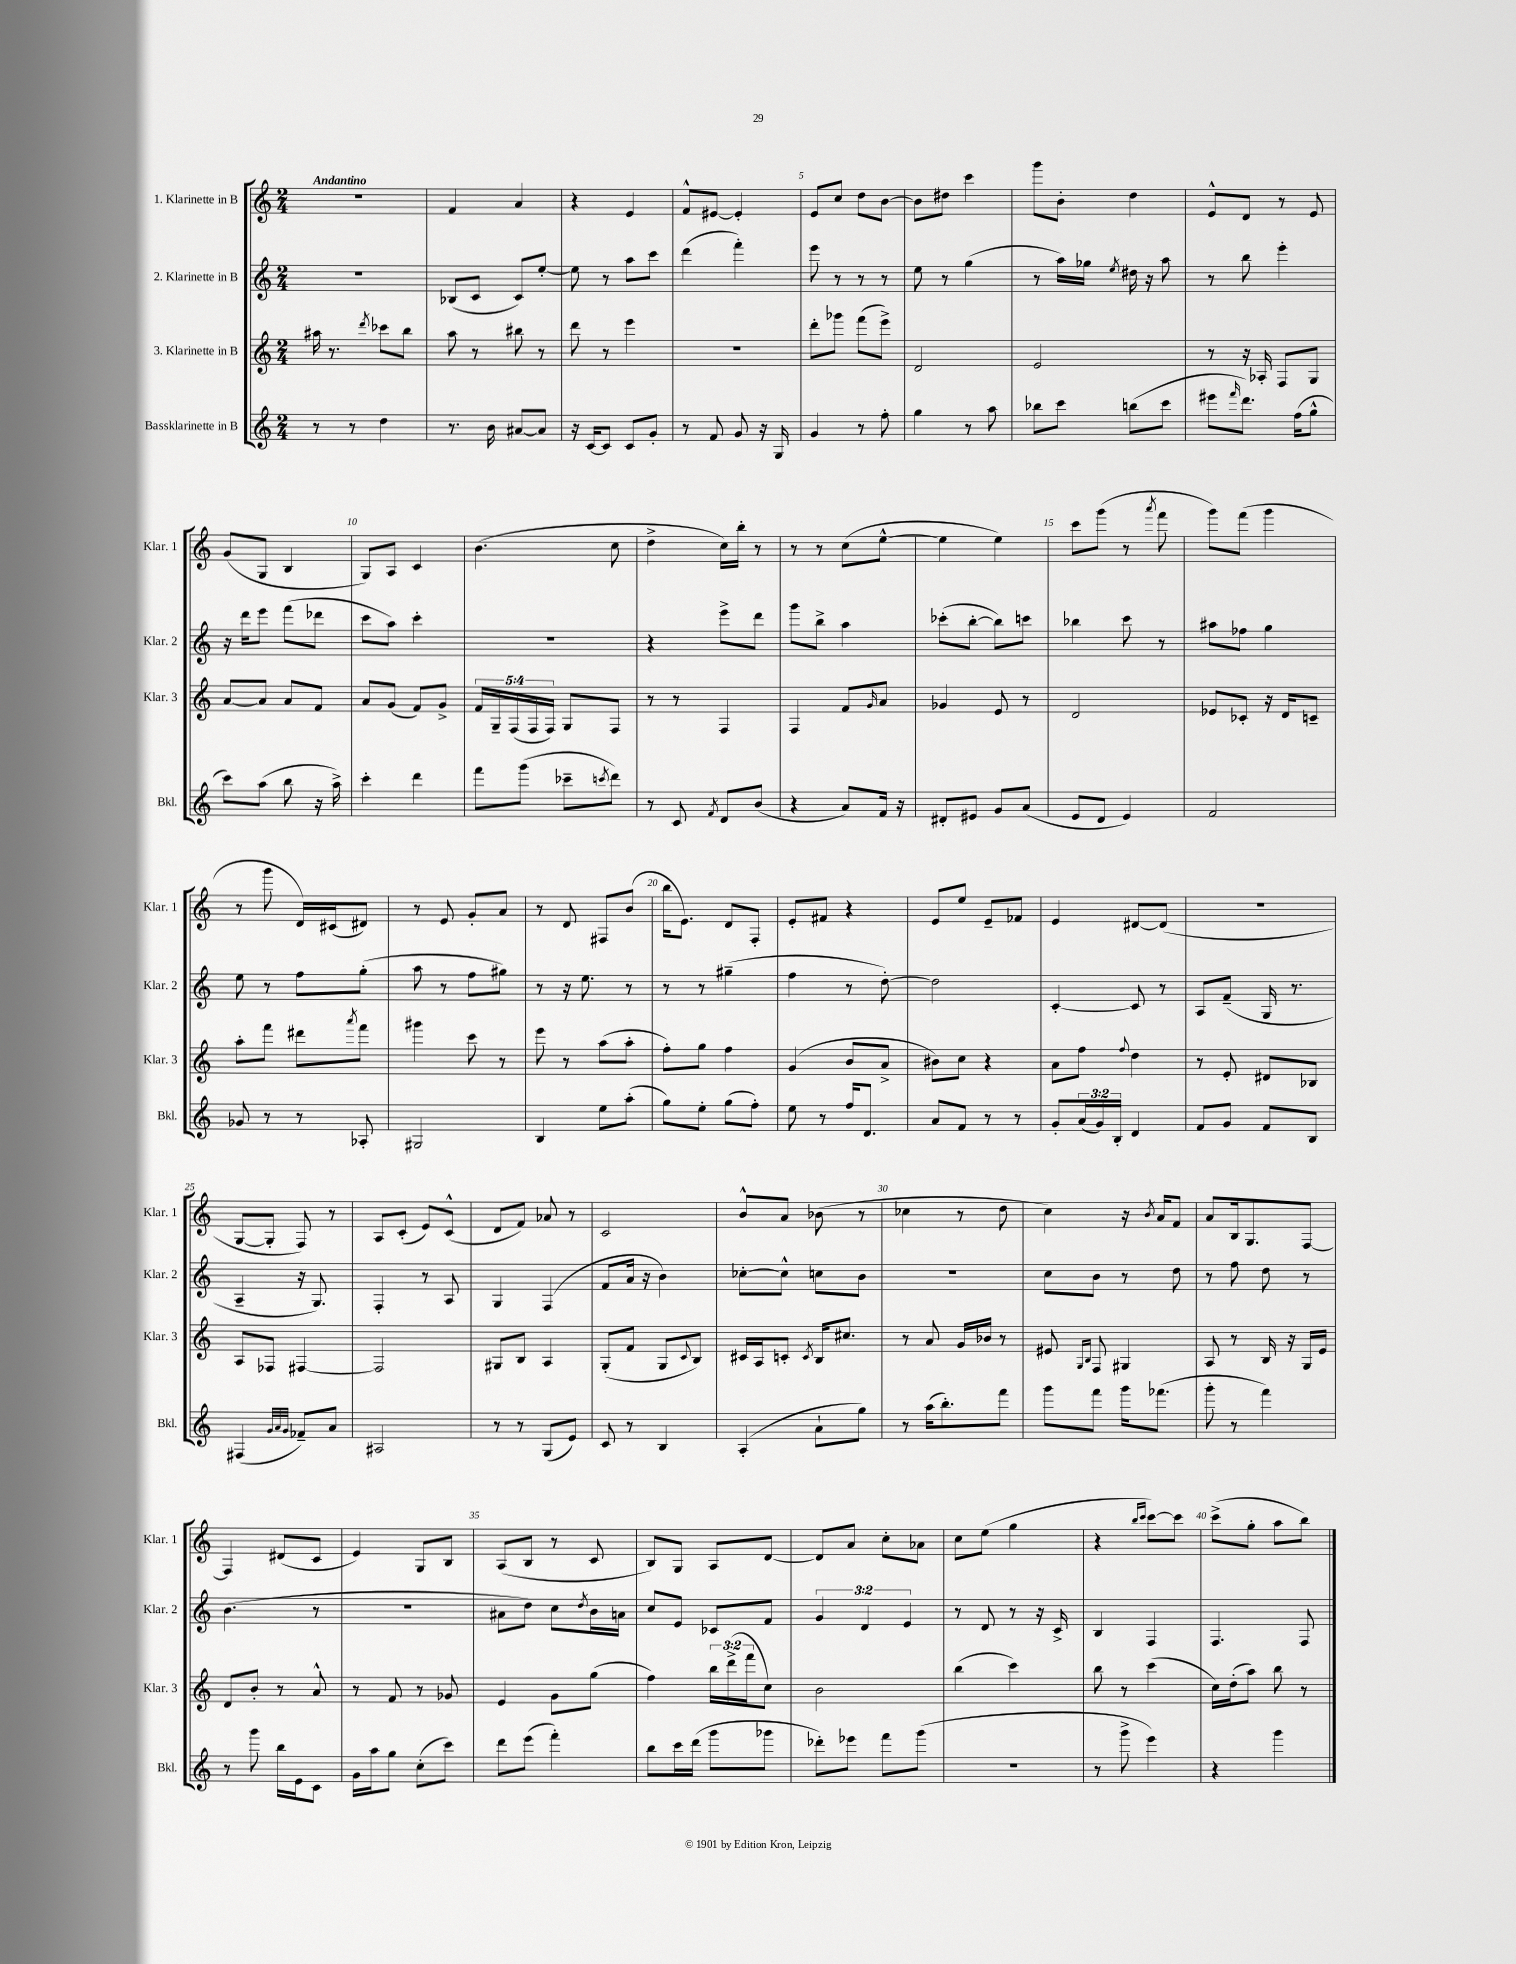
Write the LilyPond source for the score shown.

<<
\new StaffGroup <<
\new Staff = "s0" \with { instrumentName = "1. Klarinette in B" shortInstrumentName = "Klar. 1" } {
    \clef treble \key c \major \numericTimeSignature \time 2/4 \tempo "Andantino"
    r2 |
    f'4 a'4 |
    r4 e'4 |
    f'8-^ eis'8~ eis'4-. |
    e'8 c''8 d''8 b'8~ |
    b'8 dis''8 c'''4 |
    g'''8 b'8-. d''4 |
    e'8-^ d'8 r8 e'8 |
    g'8( g8 b4 |
    g8) a8 c'4 |
    b'4.( c''8 |
    d''4-> c''16) b''16-. r8 |
    r8 r8 c''8( e''8~-^ |
    e''4 e''4) |
    c'''8 g'''8( r8 \acciaccatura { a'''8 } f'''8 |
    g'''8) f'''8( g'''4 |
    r8 g'''8 d'16) cis'16( dis'8) |
    r8 e'8 g'8-. a'8 |
    r8 d'8 fis8 b'8( |
    b''16 e'8.) d'8 f8-. |
    e'8-. fis'8 r4 |
    e'8 e''8 e'8-- fes'8 |
    e'4 dis'8~ dis'8( |
    R2 |
    g8~ g8-. f8) r8 |
    a8 c'8-.( e'8) c'8-^( |
    d'8 f'8) aes'8 r8 |
    c'2 |
    b'8-^ a'8 bes'8( r8 |
    ces''4 r8 d''8 |
    c''4) r16 \acciaccatura { b'8 } a'16 f'8 |
    a'8 b16 g8. f8~ |
    f4 dis'8( c'8 |
    e'4) g8 b8 |
    a8( b8 r8 c'8 |
    b8) g8 a8 d'8~ |
    d'8 a'8 c''8-. aes'8 |
    c''8 e''8( g''4 |
    r4 \grace { b''16 c'''16 } c'''8~) c'''8 |
    c'''8->( g''8-. a''8 b''8) \bar "|." |
}
\new Staff = "s1" \with { instrumentName = "2. Klarinette in B" shortInstrumentName = "Klar. 2" } {
    \clef treble \key c \major \numericTimeSignature \time 2/4 \override Staff.TupletNumber.text = #tuplet-number::calc-fraction-text
    r2 |
    bes8( c'8 c'8) e''8~-. |
    e''8 r8 a''8 c'''8 |
    d'''4( f'''4-.) |
    e'''8 r8 r8 r8 |
    e''8 r8 g''4( |
    r8 a''16) ges''16 \acciaccatura { e''8 } dis''16 r16 a''8 |
    r8 b''8 e'''4-. |
    r16 d'''16 e'''8 f'''8( des'''8 |
    c'''8 a''8) c'''4-. |
    r2 |
    r4 e'''8-> d'''8 |
    g'''8 b''8-> a''4 |
    ces'''8-.( b''8~-. b''8) c'''8 |
    bes''4 c'''8 r8 |
    ais''8 fes''8 g''4 |
    e''8 r8 f''8 g''8-.( |
    a''8 r8 f''8 gis''8) |
    r8 r16 e''8. r8 |
    r8 r8 gis''4--( |
    f''4 r8 d''8~-.) |
    d''2 |
    c'4~-. c'8 r8 |
    a8 f'8--( g16 r8. |
    a4-- r16 g8.) |
    f4-. r8 a8 |
    g4 f4( |
    f'8 a'16 r16 b'4) |
    ces''8~-. ces''8-^ c''8 b'8 |
    R2 |
    c''8 b'8 r8 d''8 |
    r8 f''8 d''8 r8 |
    b'4.( r8 |
    R2 |
    ais'8 d''8) c''8 \acciaccatura { d''8 } b'16 a'16 |
    c''8 e'8 ces'8 f'8 |
    \tuplet 3/2 { g'4 d'4 e'4 } |
    r8 d'8 r8 r16 c'16-> |
    b4 f4 |
    f4. f8 \bar "|." |
}
\new Staff = "s2" \with { instrumentName = "3. Klarinette in B" shortInstrumentName = "Klar. 3" } {
    \clef treble \key c \major \numericTimeSignature \time 2/4 \override Staff.TupletNumber.text = #tuplet-number::calc-fraction-text
    ais''16 r8. \acciaccatura { d'''8 } ces'''8 b''8 |
    a''8 r8 bis''8 r8 |
    d'''8 r8 e'''4 |
    r2 |
    d'''8-. ges'''8 f'''8( e'''8->) |
    d'2 |
    e'2 |
    r8 r16 aes16-. f8 g8 |
    a'8~ a'8 a'8 f'8 |
    a'8 g'8( f'8) g'8-> |
    \tuplet 5/4 { f'16 g16-- f16( f16 f16) } g8 f8 |
    r8 r8 f4 |
    f4 f'8 \grace { g'16 } a'8 |
    ges'4 e'8 r8 |
    d'2 |
    ees'8 ces'8-. r16 d'16 c'8-- |
    a''8-. f'''8 dis'''8 \acciaccatura { a'''8 } f'''8 |
    gis'''4 c'''8 r8 |
    e'''8 r8 a''8( a''8-. |
    f''8-.) g''8 f''4 |
    g'4( b'8 a'8-> |
    bis'8) c''8 r4 |
    a'8 f''8 \appoggiatura { f''8 } d''4 |
    r8 e'8-. dis'8 bes8 |
    a8 fes8 fis4~ |
    fis2 |
    gis8 b8 a4 |
    g8-.( f'8 g8 \appoggiatura { c'8 } b8) |
    cis'16 a16 c'8-. \acciaccatura { c'8 } b16 cis''8. |
    r8 a'8 g'16 bes'16 r8 |
    eis'8 \grace { g16 b16 } f8 gis4 |
    a8 r8 b16 r16 g16 e'16 |
    d'8 b'8-. r8 a'8-^ |
    r8 f'8 r8 ges'8 |
    e'4 g'8 g''8( |
    f''4) \tuplet 3/2 { b''16 d'''16->( f'''16 } c''8) |
    b'2 |
    b''4( c'''4) |
    b''8 r8 c'''4( |
    c''16) d''16-.( a''8) b''8 r8 \bar "|." |
}
\new Staff = "s3" \with { instrumentName = "Bassklarinette in B" shortInstrumentName = "Bkl." } {
    \clef treble \key c \major \numericTimeSignature \time 2/4 \override Staff.TupletNumber.text = #tuplet-number::calc-fraction-text
    r8 r8 d''4 |
    r8. b'16 ais'8~ ais'8 |
    r16 c'16~ c'8 c'8 g'8-. |
    r8 f'8 g'8 r16 g16 |
    g'4 r8 f''8-. |
    g''4 r8 a''8 |
    bes''8 c'''8 b''8( c'''8 |
    eis'''8 \grace { f'''16 } d'''8.) f''16( g''8-^ |
    c'''8) a''8( b''8 r16 a''16->) |
    c'''4-. d'''4 |
    f'''8 g'''8( ces'''8-- \acciaccatura { c'''8 } d'''8) |
    r8 c'8 \acciaccatura { f'8 } d'8 b'8( |
    r4 a'8) f'16 r16 |
    dis'8-. eis'8 g'8 a'8( |
    e'8 d'8 e'4) |
    f'2 |
    ges'8 r8 r8 aes8-. |
    gis2 |
    b4 e''8 a''8-.( |
    g''8) e''8-. g''8( f''8-.) |
    e''8 r8 f''16 d'8. |
    a'8 f'8 r8 r8 |
    g'8-. \tuplet 3/2 { a'16( g'16) b16-. } d'4 |
    f'8 g'8 f'8 b8 |
    fis4( \grace { g'32 a'32 g'32 } fes'8--) a'8 |
    ais2 |
    r8 r8 g8( e'8) |
    c'8 r8 b4 |
    a4-.( a'8-! g''8) |
    r8 a''16( b''8.-.) f'''8 |
    g'''8 f'''8 g'''16 fes'''8.( |
    g'''8-. r8 f'''4) |
    r8 g'''8 b''16 e'16 c'8 |
    g'16 a''16 g''8 c''8-.( c'''8) |
    d'''8 e'''8( f'''4-.) |
    b''8 c'''16 d'''16( g'''8 ges'''8 |
    des'''8-.) ees'''8 f'''8 g'''8( |
    R2 |
    r8 g'''8-> e'''4) |
    r4 g'''4 \bar "|." |
}
>>
>>
\layout { \context { \Score \override BarNumber.break-visibility = ##(#f #t #t) barNumberVisibility = #(every-nth-bar-number-visible 5) } }
